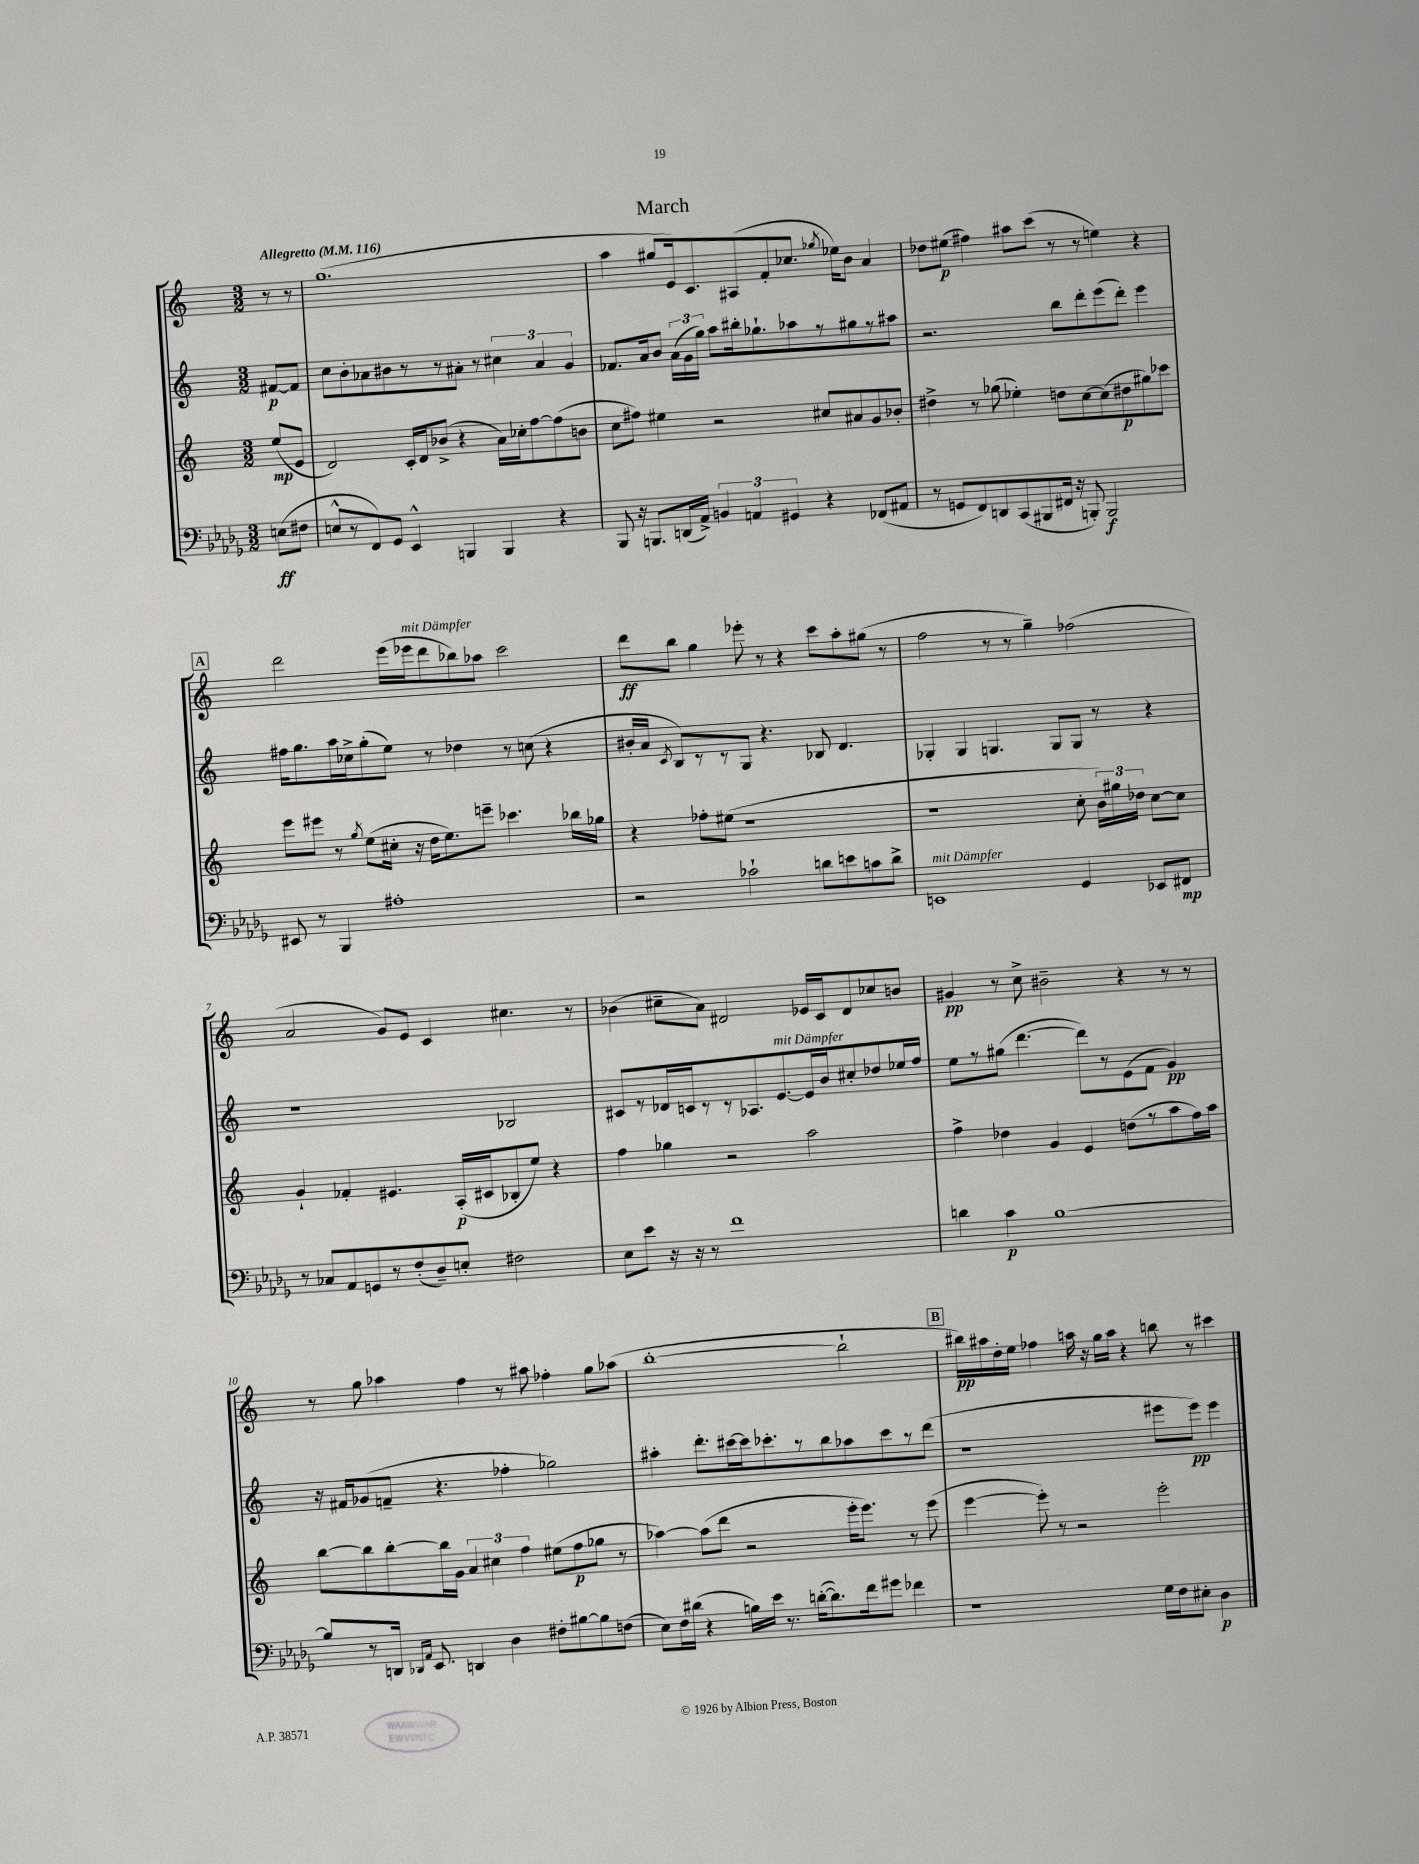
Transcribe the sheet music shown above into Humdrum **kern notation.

**kern	**dynam	**kern	**dynam	**kern	**dynam	**kern	**dynam
*part4	*part4	*part3	*part3	*part2	*part2	*part1	*part1
*staff4	*staff4	*staff3	*staff3	*staff2	*staff2	*staff1	*staff1
*clefF4	*	*clefG2	*	*clefG2	*	*clefG2	*
*k[b-e-a-d-g-]	*	*k[]	*	*k[]	*	*k[]	*
*M3/2	*	*M3/2	*	*M3/2	*	*M3/2	*
*MM116	*	*MM116	*	*MM116	*	*MM116	*
=	=	=	=	=	=	=	=
!	!	!	!	!	!	!LO:TX:a:B:t=Allegretto	!
(8En\L	ff	(8ee/L	mp	[8f#X/L	p	8r	.
8F#X\J	.	8e/J	.	8f#/J]	.	8r	.
=1	=1	=1	=1	=1	=1	=1	=1
8En^^/L	.	2d/)	.	8cc\L	.	(1.gg	.
8r	.	.	.	8b'\	.	.	.
8FF/)	.	.	.	8a-X\	.	.	.
8GG-/J	.	.	.	8b#X\	.	.	.
4EE-^^/	.	16c'/LL	.	8r	.	.	.
.	.	16d/J	.	.	.	.	.
.	.	(8b-X^/J	.	8r	.	.	.
4BBBn/	.	4r	.	8a#X'\J	.	.	.
.	.	.	.	8r	.	.	.
4BBB/	.	16a\LL)	.	6cc#X\	.	.	.
.	.	16cc-X'\J	.	.	.	.	.
.	.	[8ff\	.	.	.	.	.
.	.	.	.	6a#/	.	.	.
4r	.	(8ff\]	.	.	.	.	.
.	.	.	.	6g/	.	.	.
.	.	8bn\J	.	.	.	.	.
=2	=2	=2	=2	=2	=2	=2	=2
8BBB-/	.	8cc\L	.	8.f-X/L	.	4aa\	.
16r	.	8ff#X\J)	.	.	.	.	.
8.BBBn/L	.	.	.	16a/k	.	.	.
.	.	4ee#X\	.	8b/J	.	8gg#X/L	.
(16DDn/L	.	.	.	(24a\LL	.	16e/k)	.
.	.	.	.	24g\	.	.	.
16AA-^/JJ)	.	.	.	.	.	8.c/	.
.	.	.	.	24gg\JJ)	.	.	.
6BBn/	.	2r	.	8aa\L	.	.	.
.	.	.	.	16bb#X'\k	.	(8A#X/	.
6AAn/	.	.	.	.	.	.	.
.	.	.	.	8.gg-X`\	.	.	.
.	.	.	.	.	.	8f'/	.
6GG#X/	.	.	.	.	.	.	.
.	.	.	.	8aa-X\	.	8.cc-X/J	.
4r	.	8cc#X/L	.	8r	.	.	.
.	.	.	.	.	.	8qgg-X/	.
.	.	.	.	.	.	16ee-X\KL)	.
.	.	8a#X/	.	8gg#X\	.	8b\J	.
(8FF-X/L	.	8g/	.	8r	.	4a/	.
8AA#X/J	.	8b-X'/J	.	8aa#X\J	.	.	.
=3	=3	=3	=3	=3	=3	=3	=3
8r	.	4dd#X^\	.	2.r	.	8dd-X\L	.
8GGn/L	.	.	.	.	.	(8ee#X\J	p
8FF/)	.	8r	.	.	.	4ff#X\)	.
8DDn/	.	(8gg-X\	.	.	.	.	.
(8CC/	.	4ee-X'\)	.	.	.	8aa#X\L	.
8BBB#X/	.	.	.	.	.	(8ccc\J	.
16FF#X/Jk	.	8ddn\L	.	8bb\L	.	8r	.
16r	.	.	.	.	.	.	.
8BBBn'/)	.	[8cc\	.	8ddd'\	.	8r	.
2BBB/	f	(8cc\]	.	(8eee\	.	4een\)	.
.	.	8dd#X\	p	8ddd'\J)	.	.	.
.	.	8gg#X\)	.	4eee\	.	4r	.
.	.	8ccc-X\J	.	.	.	.	.
!!LO:LB:g=z
!!LO:REH:place=s1:t=A
=4	=4	=4	=4	=4	=4	=4	=4
8EE#X/	.	8eee\L	.	16ff#X\KL	.	2ddd\	.
.	.	.	.	8.gg\	.	.	.
8r	.	8eee#X\J	.	.	.	.	.
4BBB-/	.	8r	.	16aa\L	.	.	.
.	.	.	.	16cc-X^\J	.	.	.
.	.	8qgg/	.	.	.	.	.
.	.	(8ee\L	.	(8gg'\	.	.	.
1A#X'	.	16cc#X'\Jk	.	8ee\J)	.	(16eee\LL	.
!	!	!	!	!	!	!LO:TX:a:i:t=mit Dämpfer	!
.	.	16r	.	.	.	16eee-X\J	.
.	.	16dd\KL	.	8r	.	8ddd\	.
.	.	8.ee\)	.	.	.	.	.
.	.	.	.	4dd-X\	.	8bb-X\)	.
.	.	8eeen~\J	.	.	.	8aa-X\J	.
.	.	4.ccc-X\	.	8r	.	2ccc\	.
.	.	.	.	(8ccn\	.	.	.
.	.	.	.	4r	.	.	.
.	.	16bb-X\LL	.	.	.	.	.
.	.	16gg-X\JJ	.	.	.	.	.
=5	=5	=5	=5	=5	=5	=5	=5
2r	.	4r	.	16b#X'/LL	.	8ddd\L	ff
.	.	.	.	16a/JJ	.	.	.
.	.	.	.	8qc/	.	.	.
.	.	.	.	8B/L)	.	8bb\J	.
.	.	8ff-X'\L	.	8r	.	4gg\	.
.	.	(8ee#X\J	.	8r	.	.	.
2c-X`\	.	1r	.	8G/J	.	8eee-X'\	.
.	.	.	.	4.r	.	8r	.
.	.	.	.	.	.	4r	.
8dn\L	.	.	.	8B-X/	.	8ccc\L	.
8en\	.	.	.	4.d/	.	8aa'\	.
8cn\	.	.	.	.	.	(8gg#X\J	.
8d^\J	.	.	.	.	.	8r	.
=6	=6	=6	=6	=6	=6	=6	=6
!LO:TX:a:i:t=mit Dämpfer	!	!	!	!	!	!	!
1EEn	.	1r	.	4G-X'/	.	2ff\	.
.	.	.	.	4G-/	.	.	.
.	.	.	.	4.Gn/	.	8r	.
.	.	.	.	.	.	8r	.
.	.	.	.	.	.	4gg~\)	.
.	.	.	.	8G/L	.	.	.
4GG-/	.	8cc'\	.	8G/J	.	(2ff-X\	.
.	.	24b\LL)	.	8r	.	.	.
.	.	24gg#X\	.	.	.	.	.
.	.	24dd-X\JJ	.	.	.	.	.
8EE-X/L	.	[8cc\L	.	4r	.	.	.
8FF#X/J	mp	8cc\J]	.	.	.	.	.
!!LO:LB:g=z
=7	=7	=7	=7	=7	=7	=7	=7
8r	.	4g`/	.	1r	.	2a/	.
8C-X/L	.	.	.	.	.	.	.
8AA-/	.	4f-X'/	.	.	.	.	.
8GGn/	.	.	.	.	.	.	.
8r	.	4.e#X/	.	.	.	8g/L)	.
(8F'/	.	.	.	.	.	8e/J	.
8D-~/)	.	.	.	.	.	4c/	.
8En'/J	.	(16A'/LL	p	.	.	.	.
.	.	16c#X/J	.	.	.	.	.
2F#X\	.	8B-X'/	.	2B-X/	.	4.cc#X\	.
.	.	8ee/J)	.	.	.	.	.
.	.	4r	.	.	.	.	.
.	.	.	.	.	.	8r	.
=8	=8	=8	=8	=8	=8	=8	=8
8E-\L	.	4ff\	.	8c#X/L	.	(4b-X\	.
8e-\J	.	.	.	8r	.	.	.
16r	.	4gg-X\	.	16d-X/L	.	8cc#X~\L	.
16r	.	.	.	16cn/J	.	.	.
8r	.	.	.	8r	.	8a\J)	.
1f	.	2r	.	8r	.	2d#X/	.
.	.	.	.	8.A-X/	.	.	.
!	!	!	!	!LO:TX:a:i:t=mit Dämpfer	!	!	!
.	.	.	.	[8.e/	.	.	.
.	.	2aa\	.	16e/L]	.	16e-X/LL	.
.	.	.	.	16b/J	.	16c/J	.
.	.	.	.	8cc#X'/	.	8d#/	.
.	.	.	.	8dd-X/	.	8cc-X/	.
.	.	.	.	16ee-X/L	.	8bn/J	.
.	.	.	.	16ff/JJ	.	.	.
=9	=9	=9	=9	=9	=9	=9	=9
4dn\	.	4ff^\	.	8ee\L	.	4g#X/	pp
.	.	.	.	8r	.	.	.
4c\	p	4dd-X\	.	(8gg#X\J	.	8r	.
.	.	.	.	[4.ddd\	.	8cc^\	.
[1B-	.	4g/	.	.	.	2b#X~\	.
.	.	4e/	.	8ddd\L])	.	.	.
.	.	.	.	8r	.	.	.
.	.	(8ddn\L	.	(8e\	.	4r	.
.	.	8r	.	8f\J	.	.	.
.	.	8aa\	.	4g/)	pp	8r	.
.	.	16ff\L)	.	.	.	8r	.
.	.	16aa\JJ	.	.	.	.	.
!!LO:LB:g=z
=10	=10	=10	=10	=10	=10	=10	=10
8B-/L]	.	[8bb\L	.	16r	.	8r	.
.	.	.	.	16f#X/KL	.	.	.
8r	.	8bb\]	.	(8g-X/	.	8gg\	.
16DDn/Jk	.	[8bb'\	.	8fn~/J	.	4aa-X\	.
16qqDD-X/LL	.	.	.	.	.	.	.
16qqAA-/JJ	.	.	.	.	.	.	.
8.EE-/	.	.	.	.	.	.	.
.	.	16bb\L]	.	4.r	.	.	.
.	.	16g\JJ	.	.	.	.	.
4DDn/	.	6a/	.	.	.	4ff\	.
.	.	6cc#X\	.	.	.	.	.
4D-\	.	.	.	4ff-X'\	.	8r	.
.	.	6ff\	.	.	.	.	.
.	.	.	.	.	.	8aa#X\	.
8F#X'\L	.	(8ee#X\L	.	2gg-X\)	.	4ff-X'\	.
[8B#X\	.	8ff\	p	.	.	.	.
8B#\]	.	8gg-X\J	.	.	.	8gg\L	.
(8Fn\J	.	8r	.	.	.	(8aa-X\J	.
=11	=11	=11	=11	=11	=11	=11	=11
8E-\L)	.	[4aa-X\)	.	4aa#X'\	.	[1bb'	.
16F\L	.	.	.	.	.	.	.
(16d#X\JJ	.	.	.	.	.	.	.
4r	.	(8aa-\L]	.	8.ddd'\L	.	.	.
.	.	8ddd\J	.	.	.	.	.
.	.	.	.	[16ccc#X\L	.	.	.
16Bn\LL)	.	2r	.	16ccc#\J]	.	.	.
16e-\JJ	.	.	.	8.ccc-X'\	.	.	.
8.r	.	.	.	.	.	.	.
.	.	.	.	8r	.	.	.
([16dn'\KL	.	.	.	.	.	.	.
8.d\])	.	.	.	8bb\	.	.	.
.	.	16eee'\KL	.	8aa-X\	.	2bb`\]	.
16f\k	.	8.eee\J)	.	.	.	.	.
8g#X\J	.	.	.	8ccc-\	.	.	.
4f-X\	.	8r	.	8r	.	.	.
.	.	(8eee\	.	(8ddd\J	.	.	.
!!LO:REH:place=s1:t=B
=12	=12	=12	=12	=12	=12	=12	=12
1r	.	[4eee\	.	1r	.	16bb#X\LL)	pp
.	.	.	.	.	.	16aa#X\	.
.	.	.	.	.	.	16dd'\	.
.	.	.	.	.	.	16ee\JJ	.
.	.	8eee'\])	.	.	.	4ff-X\	.
.	.	8r	.	.	.	.	.
.	.	2r	.	.	.	16aan\	.
.	.	.	.	.	.	16r	.
.	.	.	.	.	.	16gg\LL	.
.	.	.	.	.	.	16aa\JJ	.
.	.	.	.	.	.	4r	.
16G-\LL	.	2eee'\	.	8eee#X\L	.	8bbn\	.
16F\J	.	.	.	.	.	.	.
8E#X'\J	.	.	.	8eee#\J)	pp	8r	.
4D-\	p	.	.	4eee#\	.	4ccc#X\	.
==	==	==	==	==	==	==	==
*-	*-	*-	*-	*-	*-	*-	*-
